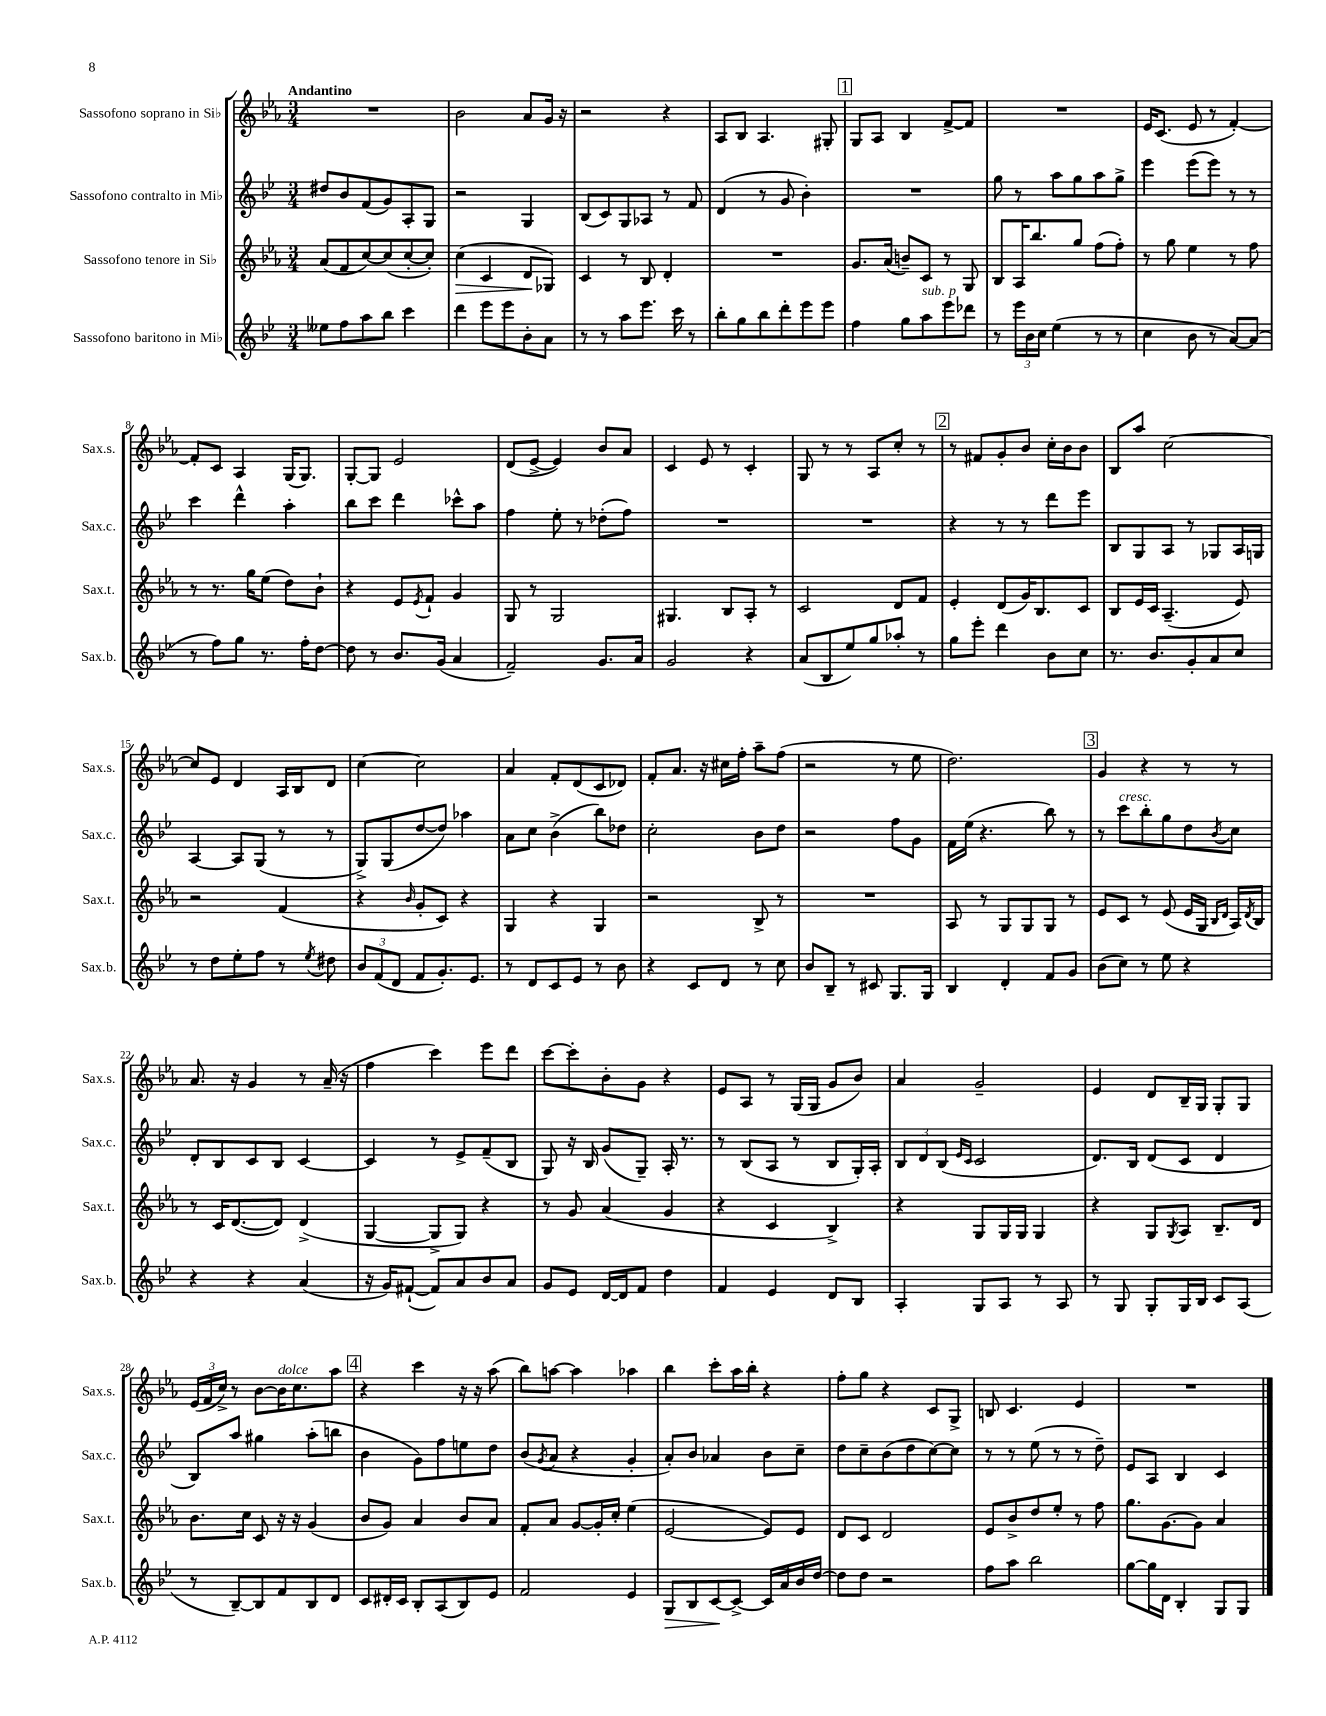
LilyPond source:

<<
\new StaffGroup <<
\new Staff = "s0" \with { instrumentName = "Sassofono soprano in Sib" shortInstrumentName = "Sax.s." } {
    \clef treble \key ees \major \numericTimeSignature \time 3/4 \tempo "Andantino"
    R2. |
    bes'2 aes'8 g'16 r16 |
    r2 r4 |
    aes8 bes8 aes4. gis8-. |
    \mark \markup { \box "1" } g8 aes8 bes4 f'8~-> f'8 |
    R2. |
    ees'16 c'8.( ees'8 r8 f'4~-.) |
    f'8-. c'8 aes4 g16( g8.) |
    g8~-. g8 ees'2 |
    d'8( ees'8~-> ees'4) bes'8 aes'8 |
    c'4 ees'8 r8 c'4-. |
    g8 r8 r8 aes8 c''8-. r8 |
    \mark \markup { \box "2" } r8 fis'8 g'8-. bes'8 c''16-. bes'16 bes'8 |
    bes8 aes''8 c''2~ |
    c''8 ees'8 d'4 aes16 bes16 d'8 |
    c''4~ c''2 |
    aes'4 f'8-. d'8( c'8 des'8) |
    f'8-. aes'8. r16 cis''16 f''16-. aes''8-- f''8( |
    r2 r8 ees''8 |
    d''2.) |
    \mark \markup { \box "3" } g'4 r4 r8 r8 |
    aes'8. r16 g'4 r8 aes'16--( r16 |
    f''4 c'''4) ees'''8 d'''8 |
    c'''8~ c'''8-. bes'8-. g'8 r4 |
    ees'8 aes8 r8 g16( g16 g'8 bes'8) |
    aes'4 g'2-- |
    ees'4 d'8 bes16-- g16 g8-. g8 |
    \tuplet 3/2 { ees'16( f'16 c''16->) } r8 bes'8~ bes'16^\markup { \italic "dolce" } c''8. aes''8 |
    \mark \markup { \box "4" } r4 c'''4 r16 r16 aes''8( |
    bes''8) a''8~ a''4 aes''4 |
    bes''4 c'''8-. aes''16 bes''16-. r4 |
    f''8-. g''8 r4 c'8 g8-> |
    b8 c'4. ees'4 |
    R2. \bar "|." |
}
\new Staff = "s1" \with { instrumentName = "Sassofono contralto in Mib" shortInstrumentName = "Sax.c." } {
    \clef treble \key bes \major \numericTimeSignature \time 3/4
    dis''8 bes'8 f'8( g'8) a8-. g8 |
    r2 g4 |
    bes8( c'8) g8 aes8 r8 f'8 |
    d'4( r8 g'8 bes'4-.) |
    \mark \markup { \box "1" } R2. |
    g''8 r8 a''8 g''8 a''8 g''8-> |
    ees'''4 ees'''8( ees'''8) r8 r8 |
    c'''4 d'''4-^ a''4-. |
    bes''8 c'''8 d'''4 ces'''8-^ a''8 |
    f''4 ees''8-. r8 des''8-.( f''8) |
    R2. |
    R2. |
    \mark \markup { \box "2" } r4 r8 r8 d'''8 ees'''8 |
    bes8 g8 a8 r8 ges8 a16 g16 |
    a4~ a8 g8( r8 r8 |
    g8->) g8( d''8~ d''8) aes''4 |
    a'8 c''8 bes'4->( bes''8) des''8 |
    c''2-. bes'8 d''8 |
    r2 f''8 g'8 |
    f'16 ees''16( r4. bes''8) r8 |
    \mark \markup { \box "3" } r8 c'''8^\markup { \italic "cresc." } bes''8-. g''8 d''8 \acciaccatura { bes'8 } c''8 |
    d'8-. bes8 c'8 bes8 c'4~ |
    c'4 r8 ees'8-> f'8--( bes8 |
    g8) r16 bes16 g'8( g8--) a16-. r8. |
    r8 bes8( a8 r8 bes8 g16-.) a16-. |
    \tuplet 3/2 { bes8 d'8 bes8( } \grace { ees'16 c'16 } c'2 |
    d'8.) bes16 d'8( c'8 d'4 |
    bes8) a''8 gis''4 a''8-.( b''8 |
    \mark \markup { \box "4" } bes'4 g'8) f''8 e''8 d''8 |
    bes'8( \acciaccatura { g'8 } a'8 r4 g'4-. |
    a'8-.) bes'8 aes'4 bes'8 c''8-- |
    d''8 c''8-- bes'8( d''8 c''8~) c''8 |
    r8 r8 ees''8( r8 r8 d''8--) |
    ees'8 a8 bes4 c'4 \bar "|." |
}
\new Staff = "s2" \with { instrumentName = "Sassofono tenore in Sib" shortInstrumentName = "Sax.t." } {
    \clef treble \key ees \major \numericTimeSignature \time 3/4
    aes'8( f'8 c''8~) c''8( c''8~-. c''8-.) |
    c''4\>( c'4 d'8\! ges8) |
    c'4 r8 bes8 d'4-. |
    R2. |
    \mark \markup { \box "1" } g'8. aes'16( b'8--) c'8 r8 g8 |
    bes8 aes16 bes''8. g''8 f''8( f''8-.) |
    r8 g''8 ees''4 r8 f''8 |
    r8 r8. g''16 ees''8( d''8) bes'8-! |
    r4 ees'8 \acciaccatura { ees'8 } f'8-! g'4 |
    g8 r8 g2 |
    gis4. bes8 aes8-. r8 |
    c'2 d'8 f'8 |
    \mark \markup { \box "2" } ees'4-. d'8( g'16) bes8. c'8 |
    bes8 ees'16 c'16 aes4.--( ees'8) |
    r2 f'4( |
    r4 \grace { bes'16 } g'8-. c'8) r4 |
    g4 r4 g4 |
    r2 bes8-> r8 |
    R2. |
    aes8 r8 g8 g8 g8 r8 |
    \mark \markup { \box "3" } ees'8 c'8 r8 ees'8( ees'16 g16 \grace { bes16 d'16 } aes16) \acciaccatura { d'8 } bes16 |
    r8 c'16 d'8.~( d'8) d'4->( |
    g4~ g8-> g8) r4 |
    r8 g'8 aes'4( g'4 |
    r4 c'4 bes4->) |
    r4 g8 g16 g16 g4 |
    r4 g8 \acciaccatura { g8 } aes8 bes8.-- d'16 |
    bes'8. c''16 c'8 r16 r16 g'4( |
    \mark \markup { \box "4" } bes'8 g'8) aes'4 bes'8 aes'8 |
    f'8-. aes'8 g'8~ g'16-. c''16-. ees''4( |
    ees'2~ ees'8) ees'8 |
    d'8 c'8 d'2 |
    ees'8 bes'8-> d''8 ees''8-. r8 f''8 |
    g''8. g'8.~ g'8 aes'4 \bar "|." |
}
\new Staff = "s3" \with { instrumentName = "Sassofono baritono in Mib" shortInstrumentName = "Sax.b." } {
    \clef treble \key bes \major \numericTimeSignature \time 3/4
    eeses''8 f''8 a''8 bes''8 c'''4 |
    d'''4 ees'''8 ees'''8 bes'8-. a'8 |
    r8 r8 a''8 ees'''8. c'''16 r8 |
    bes''8-. g''8 bes''8 d'''8-. ees'''8 ees'''8 |
    \mark \markup { \box "1" } f''4 g''8 a''8^\markup { \italic "sub. p" } ees'''8 des'''8 |
    r8 \tuplet 3/2 { ees'''16 bes'16 c''16 } ees''4( r8 r8 |
    c''4 bes'8 r8 a'8~) a'8( |
    r8 f''8) g''8 r8. f''16-. d''8~ |
    d''8 r8 bes'8. g'16( a'4 |
    f'2--) g'8. a'16 |
    g'2 r4 |
    a'8( bes8 ees''8) g''8 aes''8-. r8 |
    \mark \markup { \box "2" } g''8 ees'''8-. d'''4 bes'8 c''8 |
    r8. bes'8. g'8-. a'8 c''8 |
    r8 d''8 ees''8-. f''8 r8 \acciaccatura { ees''8 } dis''8 |
    \tuplet 3/2 { bes'8 f'8( d'8 } f'8 g'8.-.) ees'8. |
    r8 d'8 c'8 ees'8 r8 bes'8 |
    r4 c'8 d'8 r8 c''8 |
    bes'8 bes8-- r8 cis'8 g8. g16 |
    bes4 d'4-. f'8 g'8 |
    \mark \markup { \box "3" } bes'8( c''8) r8 ees''8 r4 |
    r4 r4 a'4( |
    r16 g'16) fis'8~-!( fis'8) a'8 bes'8 a'8 |
    g'8 ees'8 d'16~ d'16 f'8 d''4 |
    f'4 ees'4 d'8 bes8 |
    a4-. g8 a8 r8 a8 |
    r8 g8 g8-. g16 bes16 c'8 a8( |
    r8 bes8~--) bes8 f'8 bes8 d'8 |
    \mark \markup { \box "4" } c'8 dis'16-. c'16 bes8-. a8( bes8) ees'8 |
    f'2 ees'4 |
    g8\> bes8 c'8~\! c'8~-> c'16 a'16 bes'16 d''16~ |
    d''8 d''8 r2 |
    f''8 a''8 bes''2 |
    g''8~ g''16 d'16 bes4-. g8 g8 \bar "|." |
}
>>
>>
